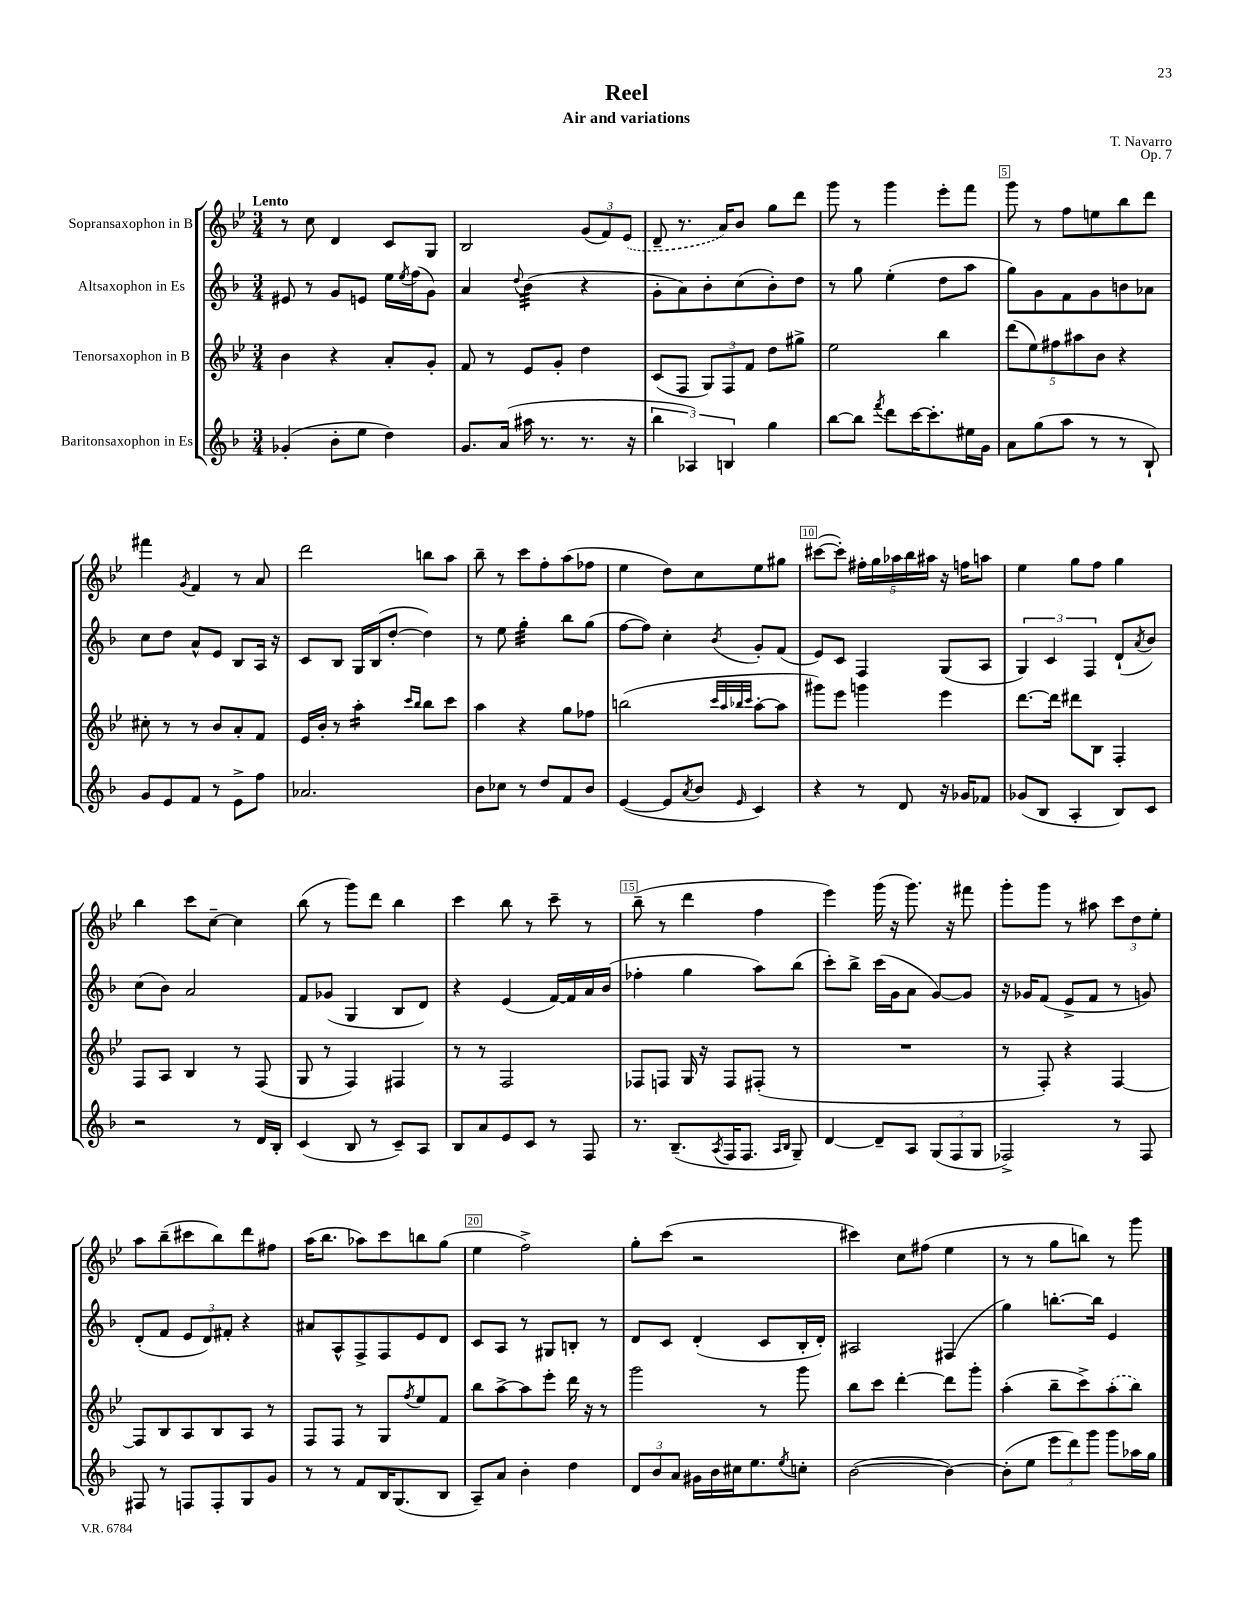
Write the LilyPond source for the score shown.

\header { title = "Reel" composer = "T. Navarro" subtitle = "Air and variations" opus = "Op. 7" }
<<
\new StaffGroup <<
\new Staff = "s0" \with { instrumentName = "Sopransaxophon in B" } {
    \clef treble \key bes \major \numericTimeSignature \time 3/4 \tempo "Lento"
    r8 c''8 d'4 c'8 g8 |
    bes2 \tuplet 3/2 { g'8( f'8) \once \slurDashed ees'8( } |
    d'8-- r8. a'16) bes'8 g''8 d'''8 |
    g'''8 r8 g'''4 ees'''8-. f'''8 |
    g'''8 r8 f''8 e''8 bes''8 d'''8 |
    fis'''4 \acciaccatura { g'8 } f'4 r8 a'8 |
    d'''2 b''8 a''8 |
    bes''8-- r8 c'''8 f''8-. a''8( fes''8 |
    ees''4 d''8) c''8 ees''8 gis''8 |
    cis'''8~( cis'''8-.) \tuplet 5/4 { fis''16-. g''16 aes''16 bes''16 ais''16 } r16 f''16 a''8 |
    ees''4 g''8 f''8 g''4 |
    bes''4 c'''8 c''8~-- c''4 |
    bes''8( r8 g'''8) d'''8 bes''4 |
    c'''4 bes''8 r8 c'''8-- r8 |
    bes''8--( r8 d'''4 f''4 |
    ees'''4) g'''16( r16 g'''8.) r16 fis'''8 |
    g'''8-. g'''8 r8 ais''8 \tuplet 3/2 { c'''8 d''8 ees''8-. } |
    a''8 bes''8--( cis'''8 bes''8) d'''8 fis''8 |
    a''16( bes''8. aes''8) c'''8 b''8 g''8( |
    ees''4 f''2->) |
    g''8-. c'''8( r2 |
    cis'''4) c''8 fis''8( ees''4 |
    r8 r8 g''8 b''8) r8 g'''8 \bar "|." |
}
\new Staff = "s1" \with { instrumentName = "Altsaxophon in Es" } {
    \clef treble \key f \major \numericTimeSignature \time 3/4
    eis'8 r8 g'8 e'8 e''16 \acciaccatura { e''8 } f''16( g'8) |
    a'4 \appoggiatura { d''8 } bes'4:32( r4 |
    g'8-. a'8) bes'8-. c''8( bes'8-.) d''8 |
    r8 g''8 e''4-.( d''8 a''8 |
    g''8) g'8 f'8 g'8 b'8 aes'8 |
    c''8 d''8 a'8-^ e'8 bes8 a16 r16 |
    c'8 bes8 g16 bes16( d''8~-. d''4) |
    r8 e''8 g''4:32-. bes''8 g''8( |
    f''8~ f''8) c''4-. \acciaccatura { bes'8 } g'8-. f'8( |
    e'8) c'8 f4 g8( a8 |
    \tuplet 3/2 { g4) c'4 f4 } d'8-!( \acciaccatura { a'8 } bes'8) |
    c''8( bes'8) a'2 |
    f'8 ges'8( g4 bes8 d'8) |
    r4 e'4( f'16~) f'16 a'16 bes'16( |
    fes''4-. g''4 a''8) bes''8( |
    c'''8-.) bes''8-> c'''16( g'16 a'8 g'8~) g'8 |
    r16 ges'16 f'8( e'8-> f'8 r8 g'8) |
    d'8-.( f'8 \tuplet 3/2 { e'8 d'8) fis'8-. } r4 |
    ais'8 a8-^ f8-> f8 e'8 d'8 |
    c'8 a8 r8 gis8 b8-. r8 |
    d'8 c'8 d'4-.( c'8 bes16-. d'16-.) |
    ais2 fis4( |
    g''4) b''8.~-. b''16 e'4 \bar "|." |
}
\new Staff = "s2" \with { instrumentName = "Tenorsaxophon in B" } {
    \clef treble \key bes \major \numericTimeSignature \time 3/4
    bes'4 r4 a'8-. g'8-. |
    f'8 r8 ees'8 g'8-. d''4 |
    c'8( f8 \tuplet 3/2 { g8) f8 f'8 } d''8 gis''8-> |
    ees''2 bes''4 |
    \tuplet 5/4 { d'''8( ees''8) fis''8 ais''8 bes'8 } r4 |
    cis''8-. r8 r8 bes'8 a'8-. f'8 |
    ees'16 bes'16-. r8 a''4:16-. \grace { c'''16 bes''16 } bes''8 c'''8 |
    a''4 r4 g''8 fes''8 |
    b''2( \grace { c'''32 a''32 bes''32 c'''32 } a''8~-. a''8 |
    gis'''8) ees'''8 g'''4 ees'''4 |
    d'''8.~ d'''16 dis'''8 bes8 f4-. |
    f8 a8 bes4 r8 f8( |
    g8 r8 f4) fis4 |
    r8 r8 f2 |
    fes8 f8 g16 r16 f8 fis8-.( r8 |
    R2. |
    r8 f8-.) r4 f4~ |
    f8 bes8 a8 bes8 a8 r8 |
    f8 f8 r8 g8 \acciaccatura { f''8 } ees''8 f'8 |
    bes''8 a''8~-> a''8 ees'''8-. d'''16 r16 r8 |
    g'''2 r8 g'''8 |
    bes''8 c'''8 d'''4~-. d'''8 g'''8-. |
    a''4-.( bes''8-- c'''8->) \once \slurDashed a''8-.( bes''8) \bar "|." |
}
\new Staff = "s3" \with { instrumentName = "Baritonsaxophon in Es" } {
    \clef treble \key f \major \numericTimeSignature \time 3/4
    ges'4-.( bes'8-. e''8 d''4) |
    g'8. a'16( ais''16 r8. r8. r16 |
    \tuplet 3/2 { bes''4 aes4) b4 } g''4 |
    bes''8~ bes''8 \acciaccatura { f'''8 } d'''8 c'''16~ c'''8.-. eis''16 g'16 |
    a'8 g''8( a''8 r8 r8 bes8-!) |
    g'8 e'8 f'8 r8 e'8-> f''8 |
    aes'2. |
    bes'8 ces''8 r8 d''8 f'8 bes'8 |
    e'4~( e'8 \acciaccatura { a'8 } bes'8 \grace { e'16 } c'4) |
    r4 r8 d'8 r16 ges'16 fes'8 |
    ges'8( bes8 a4-. bes8) c'8 |
    r2 r8 d'16 bes16-. |
    c'4( bes8 r8 c'8--) a8 |
    bes8 a'8 e'8 c'8 r8 f8 |
    r8. bes8.--( \acciaccatura { a8 } f16 f8. \grace { a16 bes16 } g8--) |
    d'4~ d'8-- a8 \tuplet 3/2 { g8( f8 g8 } |
    fes2->) r8 fes8 |
    fis8 r8 f8 f8-. g8 g'8 |
    r8 r8 f'8 bes16 g8.( bes8 |
    a8--) a'8 bes'4-. d''4 |
    \tuplet 3/2 { d'8 bes'8 a'8 } gis'16 bes'16 cis''16 e''8. \acciaccatura { e''8 } c''8-. |
    bes'2~( bes'4~) |
    bes'8-.( e''8 \tuplet 3/2 { e'''8 d'''8) g'''8 } g'''8 aes''16 g''16 \bar "|." |
}
>>
>>
\layout { \context { \Score \override BarNumber.break-visibility = ##(#f #t #t) barNumberVisibility = #(every-nth-bar-number-visible 5) \override BarNumber.stencil = #(make-stencil-boxer 0.1 0.3 ly:text-interface::print) } }
